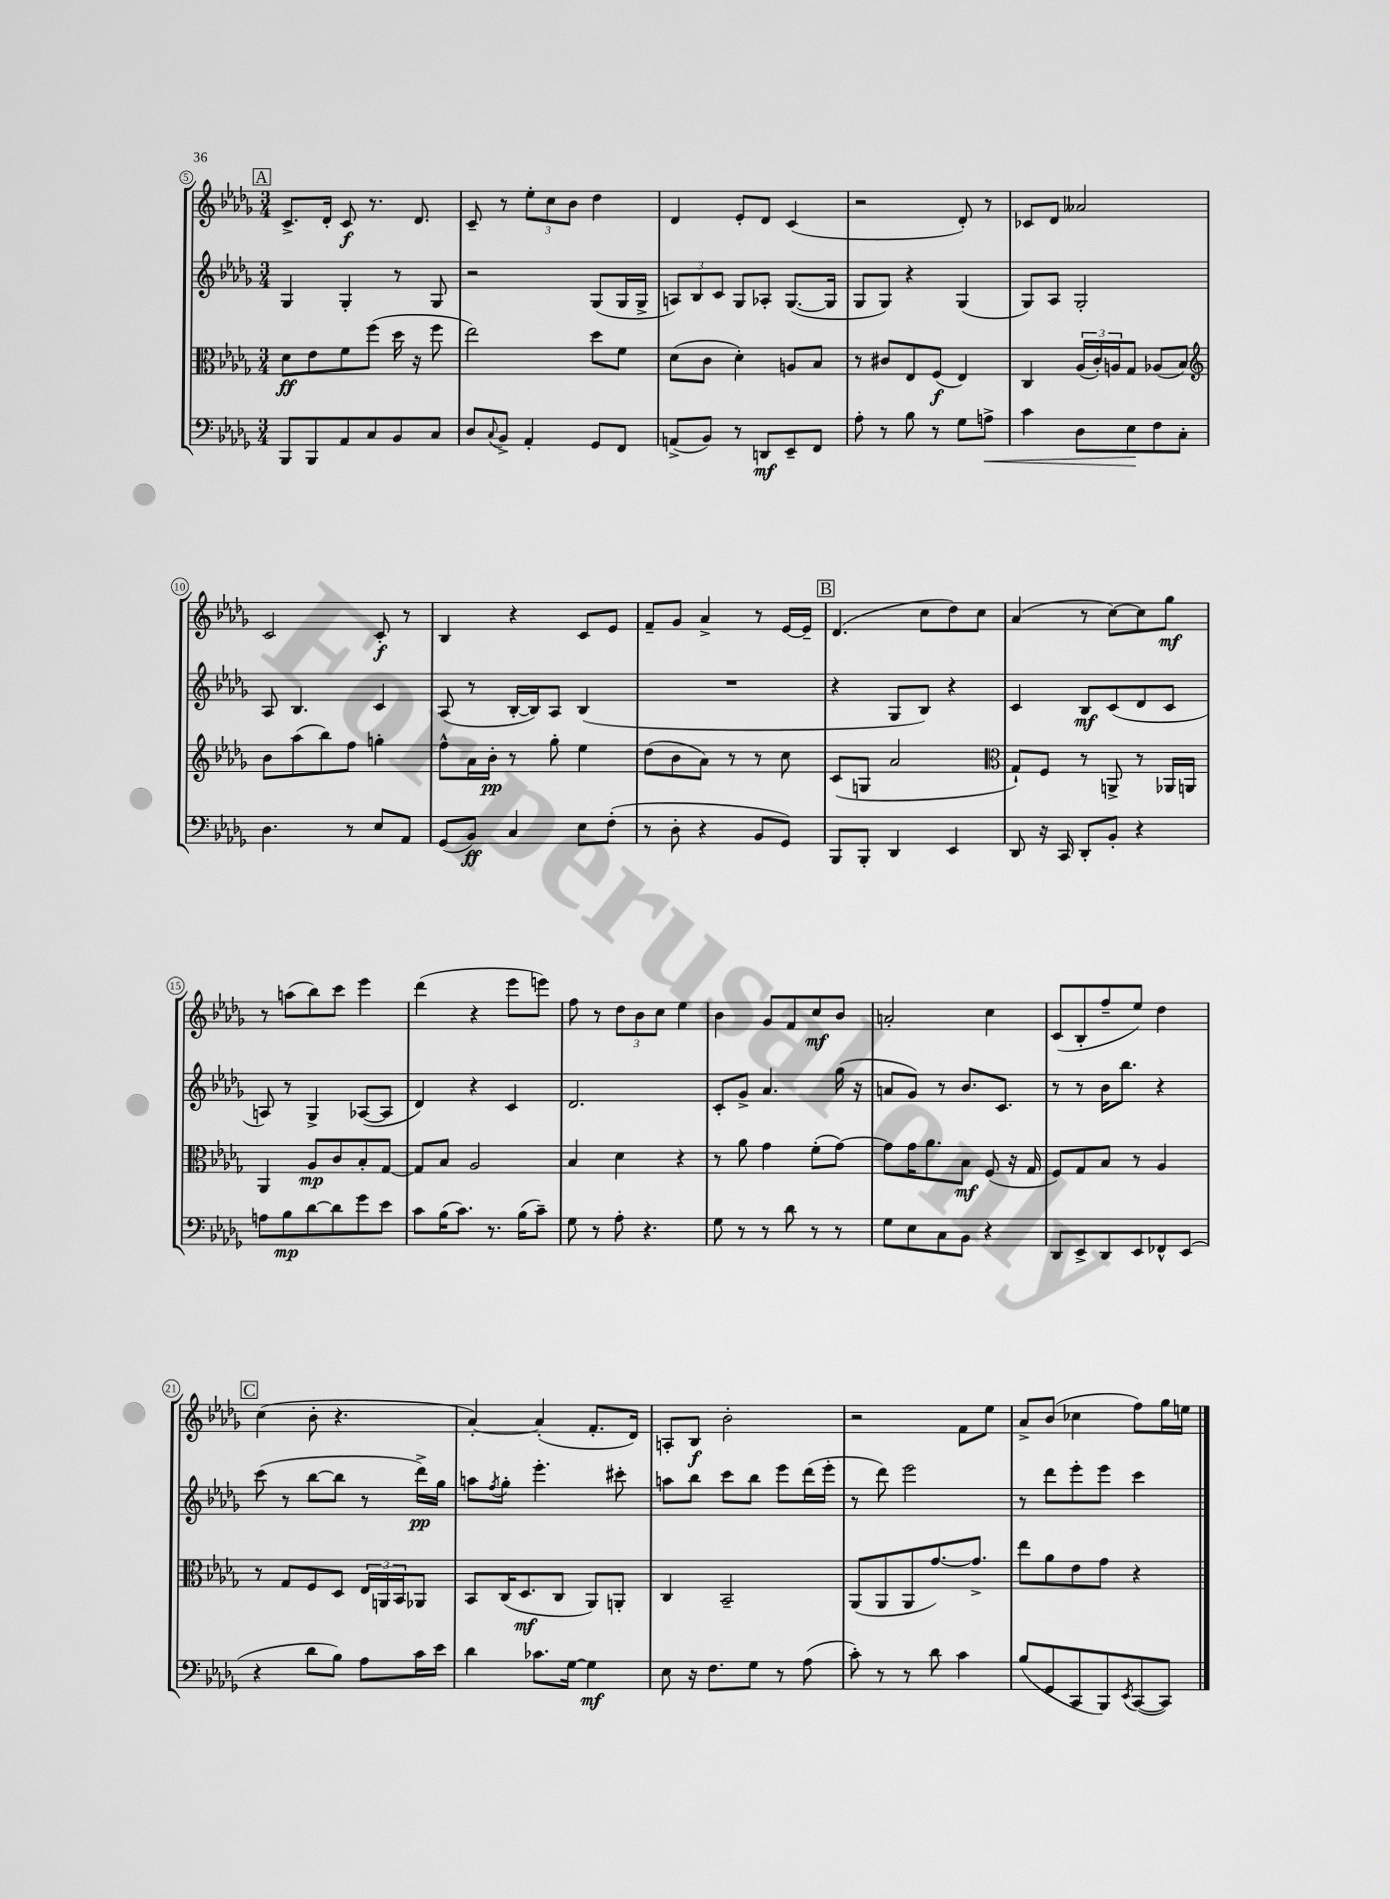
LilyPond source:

<<
\new StaffGroup <<
\new Staff = "s0" {
    \clef treble \key des \major \numericTimeSignature \time 3/4
    \mark \markup { \box "A" } c'8.-> des'16-. c'8\f r8. des'8. |
    c'8-- r8 \tuplet 3/2 { ees''8-. c''8 bes'8 } des''4 |
    des'4 ees'8-. des'8 c'4( |
    r2 des'8-.) r8 |
    ces'8 des'8 aeses'2 |
    c'2 c'8-.\f r8 |
    bes4 r4 c'8 ees'8 |
    f'8-- ges'8 aes'4-> r8 ees'16~ ees'16-- |
    \mark \markup { \box "B" } des'4.( c''8 des''8) c''8 |
    aes'4( r8 c''8~) c''8 ges''8\mf |
    r8 a''8( bes''8) c'''8 ees'''4 |
    des'''4( r4 ees'''8 e'''8) |
    f''8 r8 \tuplet 3/2 { des''8 bes'8 c''8 } ees''4 |
    bes'4 ges'8 f'8 c''8\mf bes'8 |
    a'2-. c''4 |
    c'8( bes8-. f''8-- ees''8) des''4 |
    \mark \markup { \box "C" } c''4( bes'8-. r4. |
    aes'4~-.) aes'4-.( f'8.-. des'16) |
    a8-. bes8\f bes'2-. |
    r2 f'8 ees''8 |
    aes'8-> bes'8( ces''4 f''8) ges''16 e''16 \bar "|." |
}
\new Staff = "s1" {
    \clef treble \key des \major \numericTimeSignature \time 3/4
    \mark \markup { \box "A" } ges4 ges4-. r8 ges8 |
    r2 ges8( ges16 ges16-> |
    \tuplet 3/2 { a8) bes8 c'8 } ges8 aes8-. ges8.~( ges16 |
    ges8 ges8) r4 ges4( |
    ges8) aes8 ges2-. |
    aes8 bes4. c'4 |
    aes8( r8 bes16~-. bes16) aes8 bes4( |
    R2. |
    \mark \markup { \box "B" } r4 ges8 bes8) r4 |
    c'4 bes8\mf c'8( des'8 c'8 |
    a8) r8 ges4-> aes8~( aes8 |
    des'4) r4 c'4 |
    des'2. |
    c'8-. ges'8-> aes'4. ges''16( r16 |
    a'8 ges'8) r8 bes'8. c'8. |
    r8 r8 bes'16 bes''8. r4 |
    \mark \markup { \box "C" } c'''8( r8 bes''8~ bes''8 r8 des'''16->\pp) ges''16 |
    a''8 \acciaccatura { f''8 } ges''8-. ees'''4.-. cis'''8-. |
    a''8 bes''8 c'''8 bes''8 ees'''8 des'''16( ees'''16-. |
    r8 des'''8) ees'''2 |
    r8 des'''8 ees'''8-. ees'''8 c'''4 \bar "|." |
}
\new Staff = "s2" {
    \clef alto \key des \major \numericTimeSignature \time 3/4
    \mark \markup { \box "A" } des'8\ff ees'8 f'8 f''8( des''16 r16 f''8 |
    ees''2) des''8 f'8 |
    des'8( c'8 des'4-.) a8 bes8 |
    r8 cis'8 ees8 f8\f( ees4) |
    c4 \tuplet 3/2 { aes16( c'16-.) a16 } ges8 aes8( bes8) |
    \clef treble bes'8 aes''8( bes''8) f''8 g''4-. |
    f''8-^ aes'16 bes'16-.\pp r8 ges''8-. ees''4 |
    des''8( bes'8 aes'8) r8 r8 c''8 |
    \mark \markup { \box "B" } c'8( g8 aes'2 |
    \clef alto ges8-!) f8 r8 a,8-> r8 aes,16 a,16 |
    aes,4 aes8\mp c'8 bes8-. ges8~ |
    ges8 bes8 aes2 |
    bes4 des'4 r4 |
    r8 aes'8 ges'4 f'8-.( ges'8~) |
    ges'8 ges'16 aes'8. bes8\mf f8( r16 ges16 |
    f8) ges8 bes8 r8 aes4 |
    \mark \markup { \box "C" } r8 ges8 f8 des8 \tuplet 3/2 { ees16 a,16 bes,16 } aes,8 |
    bes,8 c16( des8.\mf c8 aes,8) a,8-. |
    c4 bes,2-- |
    aes,8( aes,8 aes,8 ges'8.~) ges'8.-> |
    ees''8 aes'8 ees'8 ges'8 r4 \bar "|." |
}
\new Staff = "s3" {
    \clef bass \key des \major \numericTimeSignature \time 3/4
    \mark \markup { \box "A" } bes,,8 bes,,8 aes,8 c8 bes,8 c8 |
    des8 \appoggiatura { c8 } bes,8-> aes,4-. ges,8 f,8 |
    a,8->( bes,8) r8 d,8\mf ees,8-- f,8 |
    aes8-. r8 bes8 r8 ges8 a8->\< |
    c'4 des8 ees8\! f8 c8-. |
    des4. r8 ees8 aes,8 |
    ges,8( bes,8\ff) c4 ees8 f8-.( |
    r8 des8-. r4 bes,8 ges,8) |
    \mark \markup { \box "B" } bes,,8 bes,,8-. des,4 ees,4 |
    des,8 r16 c,16 des,8-. bes,8-. r4 |
    a8 bes8\mp des'8~ des'8 ges'8 ees'8 |
    c'8 bes16( c'8.) r8. bes16( c'8--) |
    ges8 r8 aes8-. r4. |
    ges8 r8 r8 des'8 r8 r8 |
    ges8 ees8 c8 bes,8 r4 |
    des,8 ees,8-> des,8 ees,8 fes,8-^ ees,8( |
    \mark \markup { \box "C" } r4 des'8 bes8) aes8 c'16 ees'16 |
    des'4 ces'8. ges16~ ges4\mf |
    ees8 r16 f8. ges8 r8 aes8( |
    c'8-.) r8 r8 des'8 c'4 |
    bes8( ges,8 c,8 bes,,8) \acciaccatura { ees,8 } c,8~( c,8) \bar "|." |
}
>>
>>
\layout { \context { \Score currentBarNumber = #5 \override BarNumber.stencil = #(make-stencil-circler 0.1 0.3 ly:text-interface::print) } }
